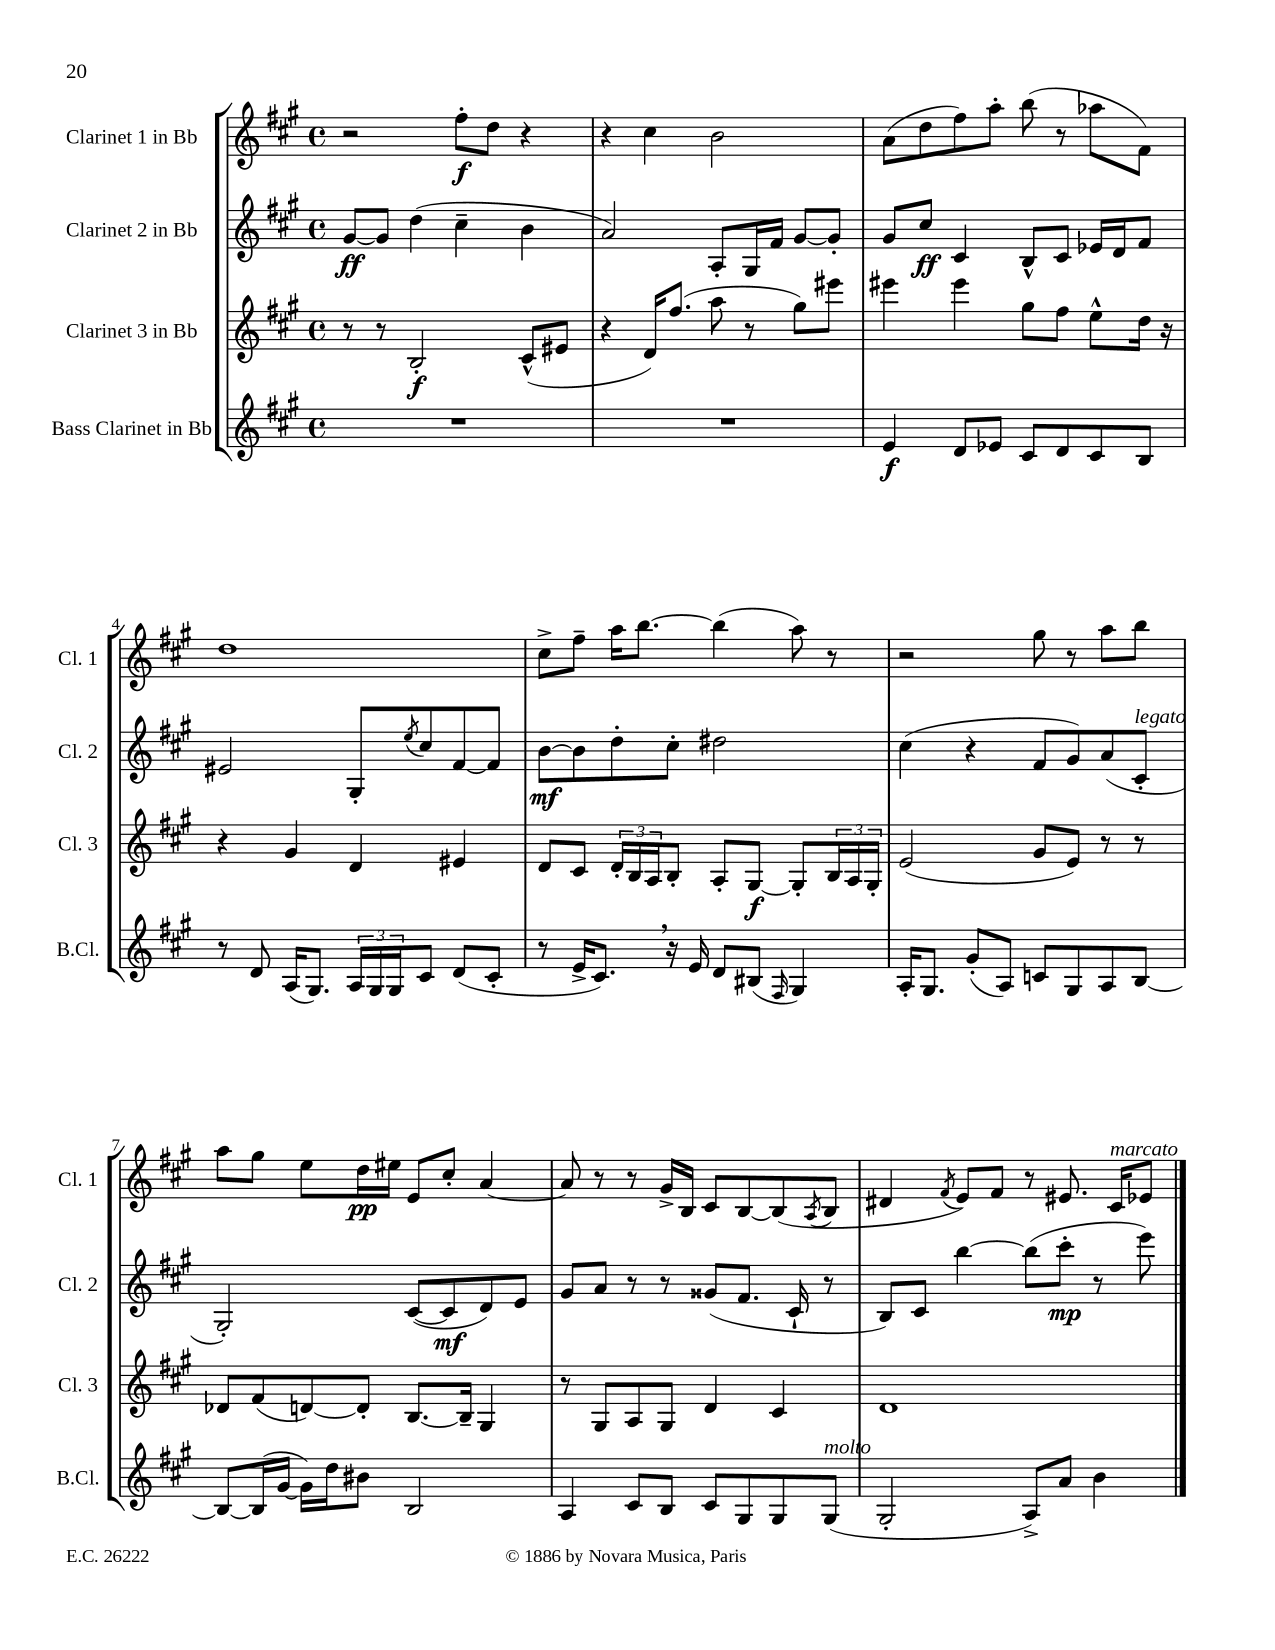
<<
\new StaffGroup <<
\new Staff = "s0" \with { instrumentName = "Clarinet 1 in Bb" shortInstrumentName = "Cl. 1" } {
    \clef treble \key a \major \defaultTimeSignature \time 4/4
    r2 fis''8-.\f d''8 r4 |
    r4 cis''4 b'2 |
    a'8( d''8 fis''8) a''8-. b''8( r8 aes''8 fis'8) |
    d''1 |
    cis''8-> fis''8-- a''16 b''8.~ b''4( a''8) r8 |
    r2 gis''8 r8 a''8 b''8 |
    a''8 gis''8 e''8 d''16\pp eis''16 e'8 cis''8-. a'4~ |
    a'8 r8 r8 gis'16-> b16 cis'8 b8~ b8( \acciaccatura { a8 } b8 |
    dis'4 \acciaccatura { fis'8 } e'8) fis'8 r8 eis'8. cis'16^\markup { \italic "marcato" } ees'8 \bar "|." |
}
\new Staff = "s1" \with { instrumentName = "Clarinet 2 in Bb" shortInstrumentName = "Cl. 2" } {
    \clef treble \key a \major \defaultTimeSignature \time 4/4
    gis'8~\ff gis'8 d''4( cis''4-- b'4 |
    a'2) a8-. gis16 fis'16 gis'8~ gis'8-. |
    gis'8 cis''8\ff cis'4 b8-^ cis'8 ees'16 d'16 fis'8 |
    eis'2 gis8-. \acciaccatura { e''8 } cis''8 fis'8~ fis'8 |
    b'8~\mf b'8 d''8-. cis''8-. dis''2 |
    cis''4( r4 fis'8 gis'8) a'8( cis'8-.^\markup { \italic "legato" } |
    gis2-.) cis'8~( cis'8\mf d'8) e'8 |
    gis'8 a'8 r8 r8 gisis'8( fis'8. cis'16-! r8 |
    b8) cis'8 b''4~ b''8( cis'''8-.\mp r8 e'''8) \bar "|." |
}
\new Staff = "s2" \with { instrumentName = "Clarinet 3 in Bb" shortInstrumentName = "Cl. 3" } {
    \clef treble \key a \major \defaultTimeSignature \time 4/4
    r8 r8 b2-.\f cis'8-^( eis'8 |
    r4 d'16) fis''8.( a''8 r8 gis''8) eis'''8 |
    eis'''4 eis'''4 gis''8 fis''8 e''8-^ d''16 r16 |
    r4 gis'4 d'4 eis'4 |
    d'8 cis'8 \tuplet 3/2 { d'16-. b16 a16 } b8-. a8-. gis8~\f gis8-. \tuplet 3/2 { b16 a16 gis16-. } |
    e'2( gis'8 e'8) r8 r8 |
    des'8 fis'8( d'8~) d'8-. b8.~ b16-- gis4 |
    r8 gis8 a8 gis8 d'4 cis'4 |
    d'1 \bar "|." |
}
\new Staff = "s3" \with { instrumentName = "Bass Clarinet in Bb" shortInstrumentName = "B.Cl." } {
    \clef treble \key a \major \defaultTimeSignature \time 4/4
    R1 |
    R1 |
    e'4\f d'8 ees'8 cis'8 d'8 cis'8 b8 |
    r8 d'8 a16( gis8.) \tuplet 3/2 { a16 gis16 gis16 } cis'8 d'8( cis'8-. |
    r8 e'16-> cis'8.) \breathe r16 e'16 d'8 bis8( \grace { fis16 } gis4) |
    a16-. gis8. gis'8-.( a8) c'8 gis8 a8 b8~ |
    b8~ b16( gis'16~ gis'16) d''16 bis'8 b2 |
    a4 cis'8 b8 cis'8 gis8 gis8 gis8^\markup { \italic "molto" }( |
    gis2-. a8->) a'8 b'4 \bar "|." |
}
>>
>>
